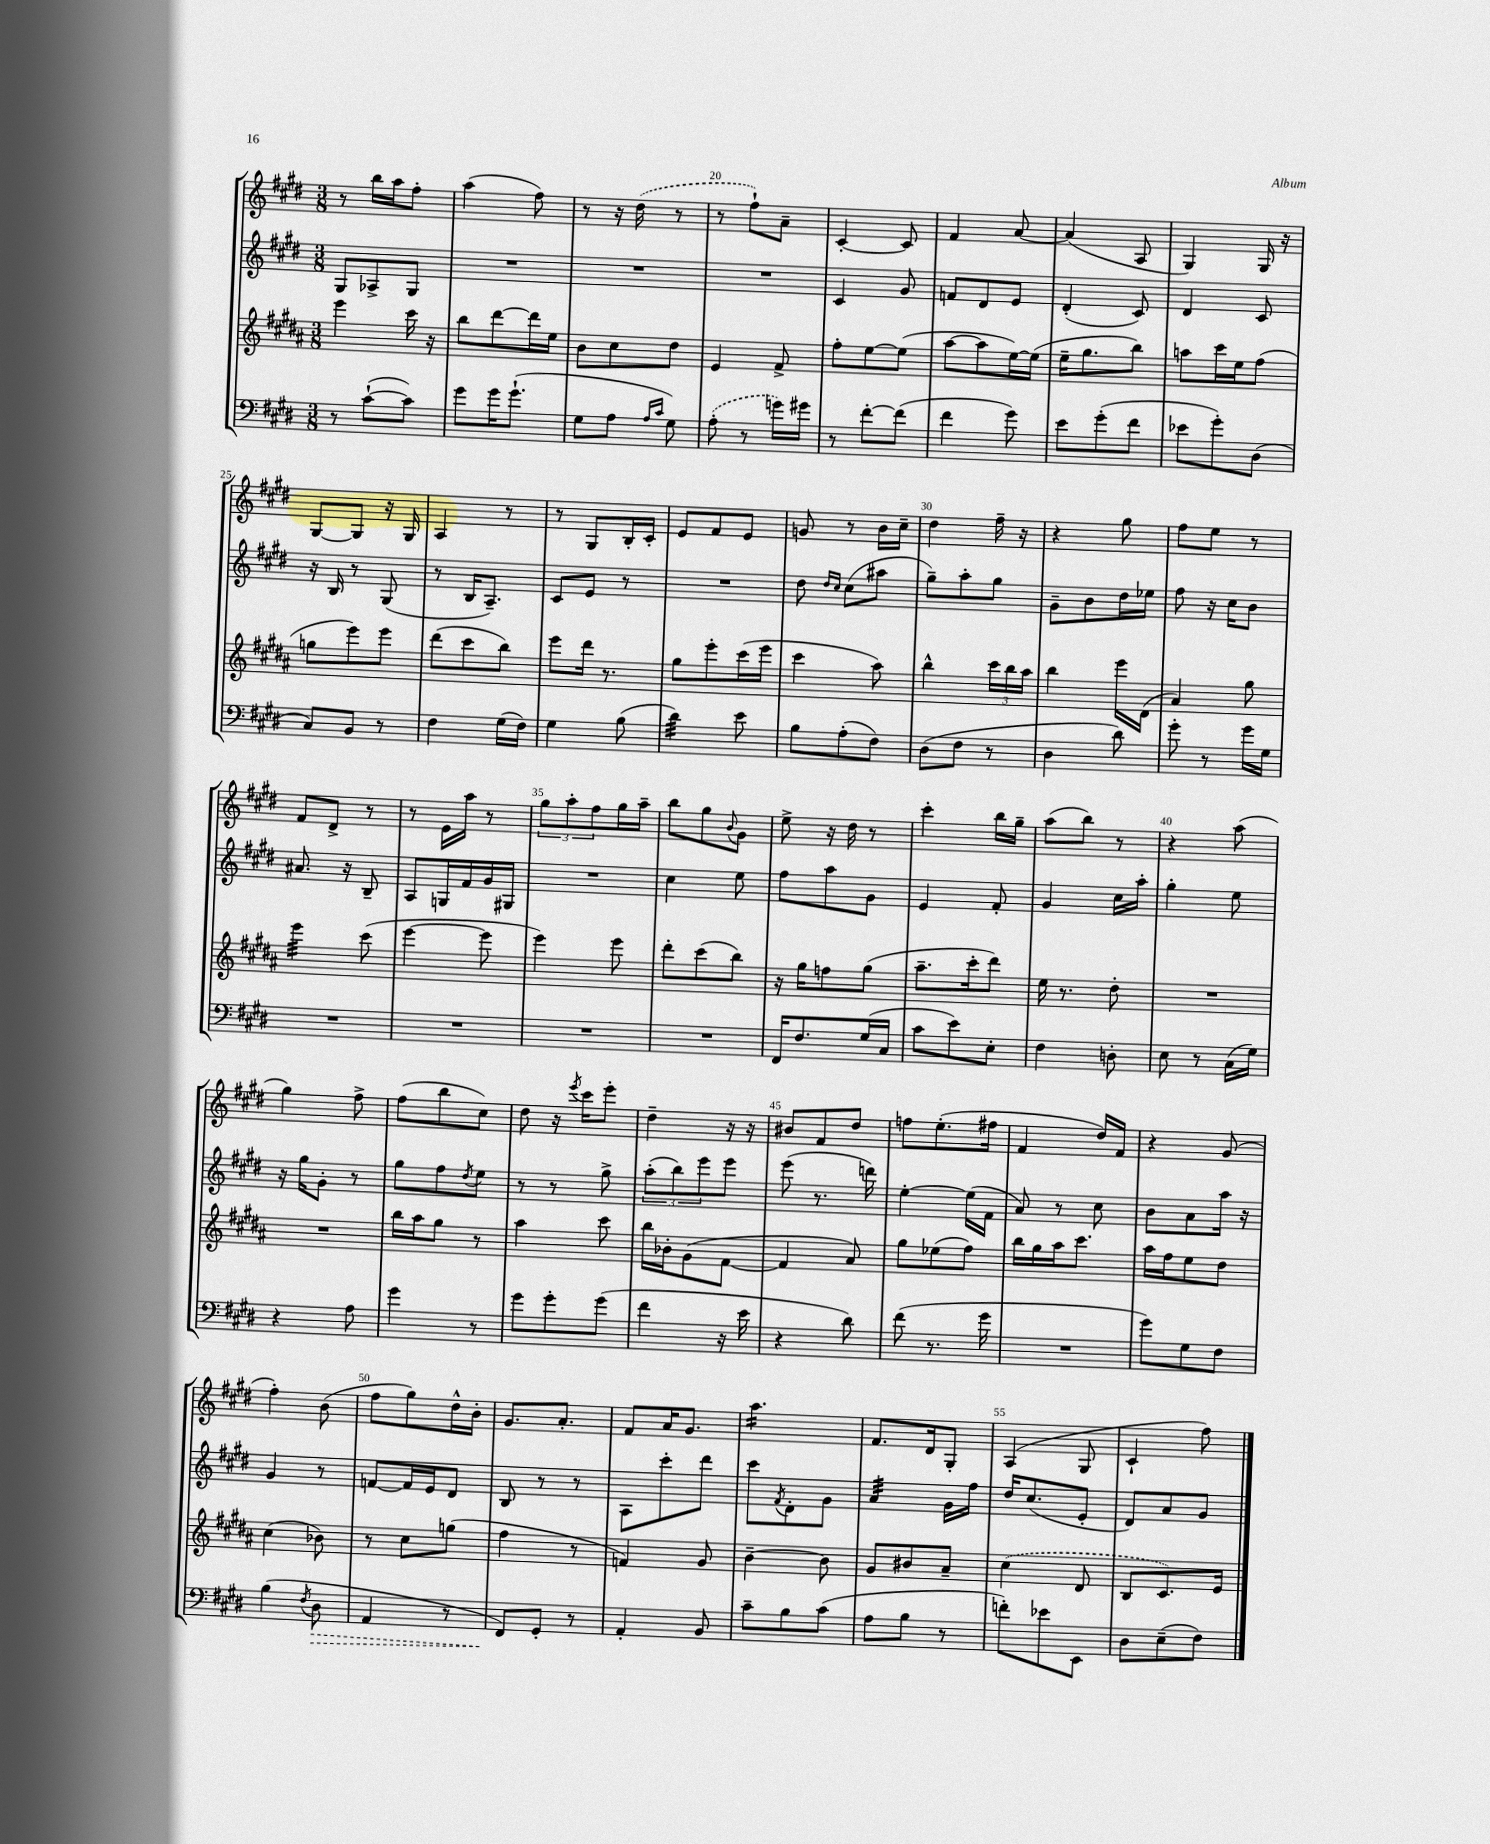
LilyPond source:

<<
\new StaffGroup <<
\new Staff = "s0" {
    \clef treble \key e \major \numericTimeSignature \time 3/8
    r8 b''16 a''16 fis''8-. |
    a''4( fis''8) |
    r8 r16 \once \slurDashed dis''16( r8 |
    r8 fis''8-!) a'8-- |
    cis'4~-. cis'8 |
    fis'4 a'8~ |
    a'4( a8 |
    gis4) gis16 r16 |
    gis8~ gis8 r16 gis16 |
    a4 r8 |
    r8 gis8 b16-. cis'16-. |
    e'8 fis'8 e'8 |
    g'8 r8 b'16 cis''16-- |
    dis''4 fis''16-- r16 |
    r4 gis''8 |
    fis''8 e''8 r8 |
    fis'8 dis'8-> r8 |
    r8 e'16 a''16 r8 |
    \tuplet 3/2 { gis''8 a''8-. fis''8 } gis''16 a''16-- |
    b''8 gis''8 \appoggiatura { b'8 } gis'8 |
    e''8-> r16 dis''16 r8 |
    cis'''4-. b''16 gis''16-- |
    a''8( b''8) r8 |
    r4 a''8( |
    gis''4) fis''8-> |
    fis''8( b''8 cis''8) |
    dis''8 r16 \acciaccatura { e'''8 } cis'''16 e'''8-. |
    dis''4-- r16 r16 |
    bis'8 fis'8 dis''8 |
    f''8 e''8.-.( fis''16 |
    fis'4 dis''16) fis'16 |
    r4 gis'8( |
    fis''4-.) b'8( |
    fis''8 gis''8) dis''16-^ b'16-. |
    gis'8. a'8.-. |
    fis'8 a'16 gis'8. |
    a''4.:16 |
    fis'8. dis'16 gis8-. |
    a4( gis8 |
    cis'4-! fis''8) \bar "|." |
}
\new Staff = "s1" {
    \clef treble \key e \major \numericTimeSignature \time 3/8
    gis8 aes8-> gis8 |
    R4. |
    R4. |
    R4. |
    cis'4 gis'8 |
    f'8 dis'8 e'8 |
    dis'4-.( cis'8) |
    dis'4 cis'8 |
    r16 b16 r8 gis8( |
    r8 b16 a8.--) |
    cis'8 e'8 r8 |
    R4. |
    dis''8 \grace { dis''16 cis''16 } cis''8( ais''8 |
    gis''8--) a''8-. gis''8 |
    gis'8-- b'8 dis''16 ees''16 |
    fis''8 r16 cis''16 b'8 |
    ais'8. r16 b8-- |
    a8 g16 fis'16 gis'16 gis16 |
    R4. |
    cis''4 e''8 |
    fis''8 a''8 gis'8 |
    e'4 fis'8-. |
    gis'4 cis''16 a''16-. |
    gis''4-. e''8 |
    r16 gis''16 gis'8-. r8 |
    gis''8 fis''8 \acciaccatura { dis''8 } e''8 |
    r8 r8 gis''8-> |
    \tuplet 3/2 { a''8-.( b''8) e'''8 } e'''8 |
    e'''8( r8. d'''16) |
    e''4~-. e''16( fis'16 |
    a'8) r8 cis''8 |
    b'8 a'8 a''16 r16 |
    gis'4 r8 |
    f'8~ f'16 e'16 dis'8 |
    b8 r8 r8 |
    a8 cis'''8-. dis'''8 |
    cis'''8 \acciaccatura { fis'8 } dis'8-. gis'8 |
    a'4:32 gis'16 fis''16 |
    dis''16 cis''8.( e'8-. |
    dis'8) a'8 gis'8 \bar "|." |
}
\new Staff = "s2" {
    \clef treble \key b \major \numericTimeSignature \time 3/8
    e'''4 cis'''16 r16 |
    b''8 dis'''8~ dis'''16 e''16 |
    b'8 cis''8 dis''8 |
    e'4 fis'8-> |
    fis''8-. e''8~ e''8( |
    ais''8~ ais''8 e''16~) e''16( |
    e''16-- gis''8. b''8) |
    a''8 cis'''16 e''16 fis''8( |
    g''8 e'''8) e'''8 |
    dis'''8( cis'''8 b''8) |
    e'''8 dis'''16 r8. |
    gis''8 e'''8-. cis'''16( e'''16 |
    cis'''4 ais''8) |
    b''4-^ \tuplet 3/2 { cis'''16 b''16 ais''16 } |
    b''4 e'''16 dis'16( |
    ais'4) gis''8 |
    e'''4:32 cis'''8( |
    e'''4~ e'''8 |
    e'''4) e'''8 |
    dis'''8-. cis'''8( b''8) |
    r16 gis''16 f''8 gis''8( |
    ais''8.-- cis'''16-. dis'''8) |
    e''16 r8. dis''8-. |
    R4. |
    R4. |
    b''16 ais''16 gis''8 r8 |
    ais''4 cis'''8 |
    b''16 bes'16-. gis'8( fis'8~ |
    fis'4 ais'8) |
    gis''8 ees''8( fis''8) |
    b''16 gis''16 ais''16 cis'''8. |
    ais''16 fis''16 e''8 dis''8 |
    cis''4( bes'8) |
    r8 cis''8 g''8( |
    fis''4 r8 |
    f'4) gis'8 |
    b'4~-- b'8 |
    gis'8 bis'8 ais'8-- |
    \once \slurDashed cis''4( dis'8 |
    b8 cis'8.) e'16 \bar "|." |
}
\new Staff = "s3" {
    \clef bass \key e \major \numericTimeSignature \time 3/8
    r8 cis'8~-!( cis'8) |
    gis'8 gis'16 gis'8.-!( |
    gis8 a8 \grace { a16 cis'16 } gis8) |
    \once \slurDashed a8-.( r8 g'16) gis'16 |
    r8 fis'8~-. fis'8( |
    fis'4 gis'8) |
    e'8 gis'8-.( fis'8 |
    ees'8 gis'8-.) dis8( |
    cis8) b,8 r8 |
    fis4 gis16( fis16) |
    gis4 b8( |
    dis'4:32) e'8 |
    b8 a8-.( fis8) |
    dis8( fis8 r8 |
    dis4 dis'8) |
    gis'8-. r8 gis'16 gis16 |
    R4. |
    R4. |
    R4. |
    R4. |
    fis,16 fis8. gis16( cis16 |
    cis'8 e'8) e8-. |
    fis4 d8-. |
    e8 r8 cis16( gis16) |
    r4 a8 |
    gis'4 r8 |
    gis'8 gis'8-. gis'8( |
    fis'4 r16 e'16 |
    r4 dis'8) |
    fis'8( r8. gis'16 |
    R4. |
    gis'8) gis8 fis8 |
    b4( \acciaccatura { fis8 } \once \override Hairpin.style = #'dashed-line dis8\> |
    a,4 r8 |
    fis,8\!) gis,8-. r8 |
    a,4-. b,8 |
    cis'8-- b8 cis'8( |
    a8 b8 r8 |
    f'8-.) ees'8 e,8 |
    dis8 e8--( fis8) \bar "|." |
}
>>
>>
\layout { \context { \Score currentBarNumber = #17 \override BarNumber.break-visibility = ##(#f #t #t) barNumberVisibility = #(every-nth-bar-number-visible 5) } }
